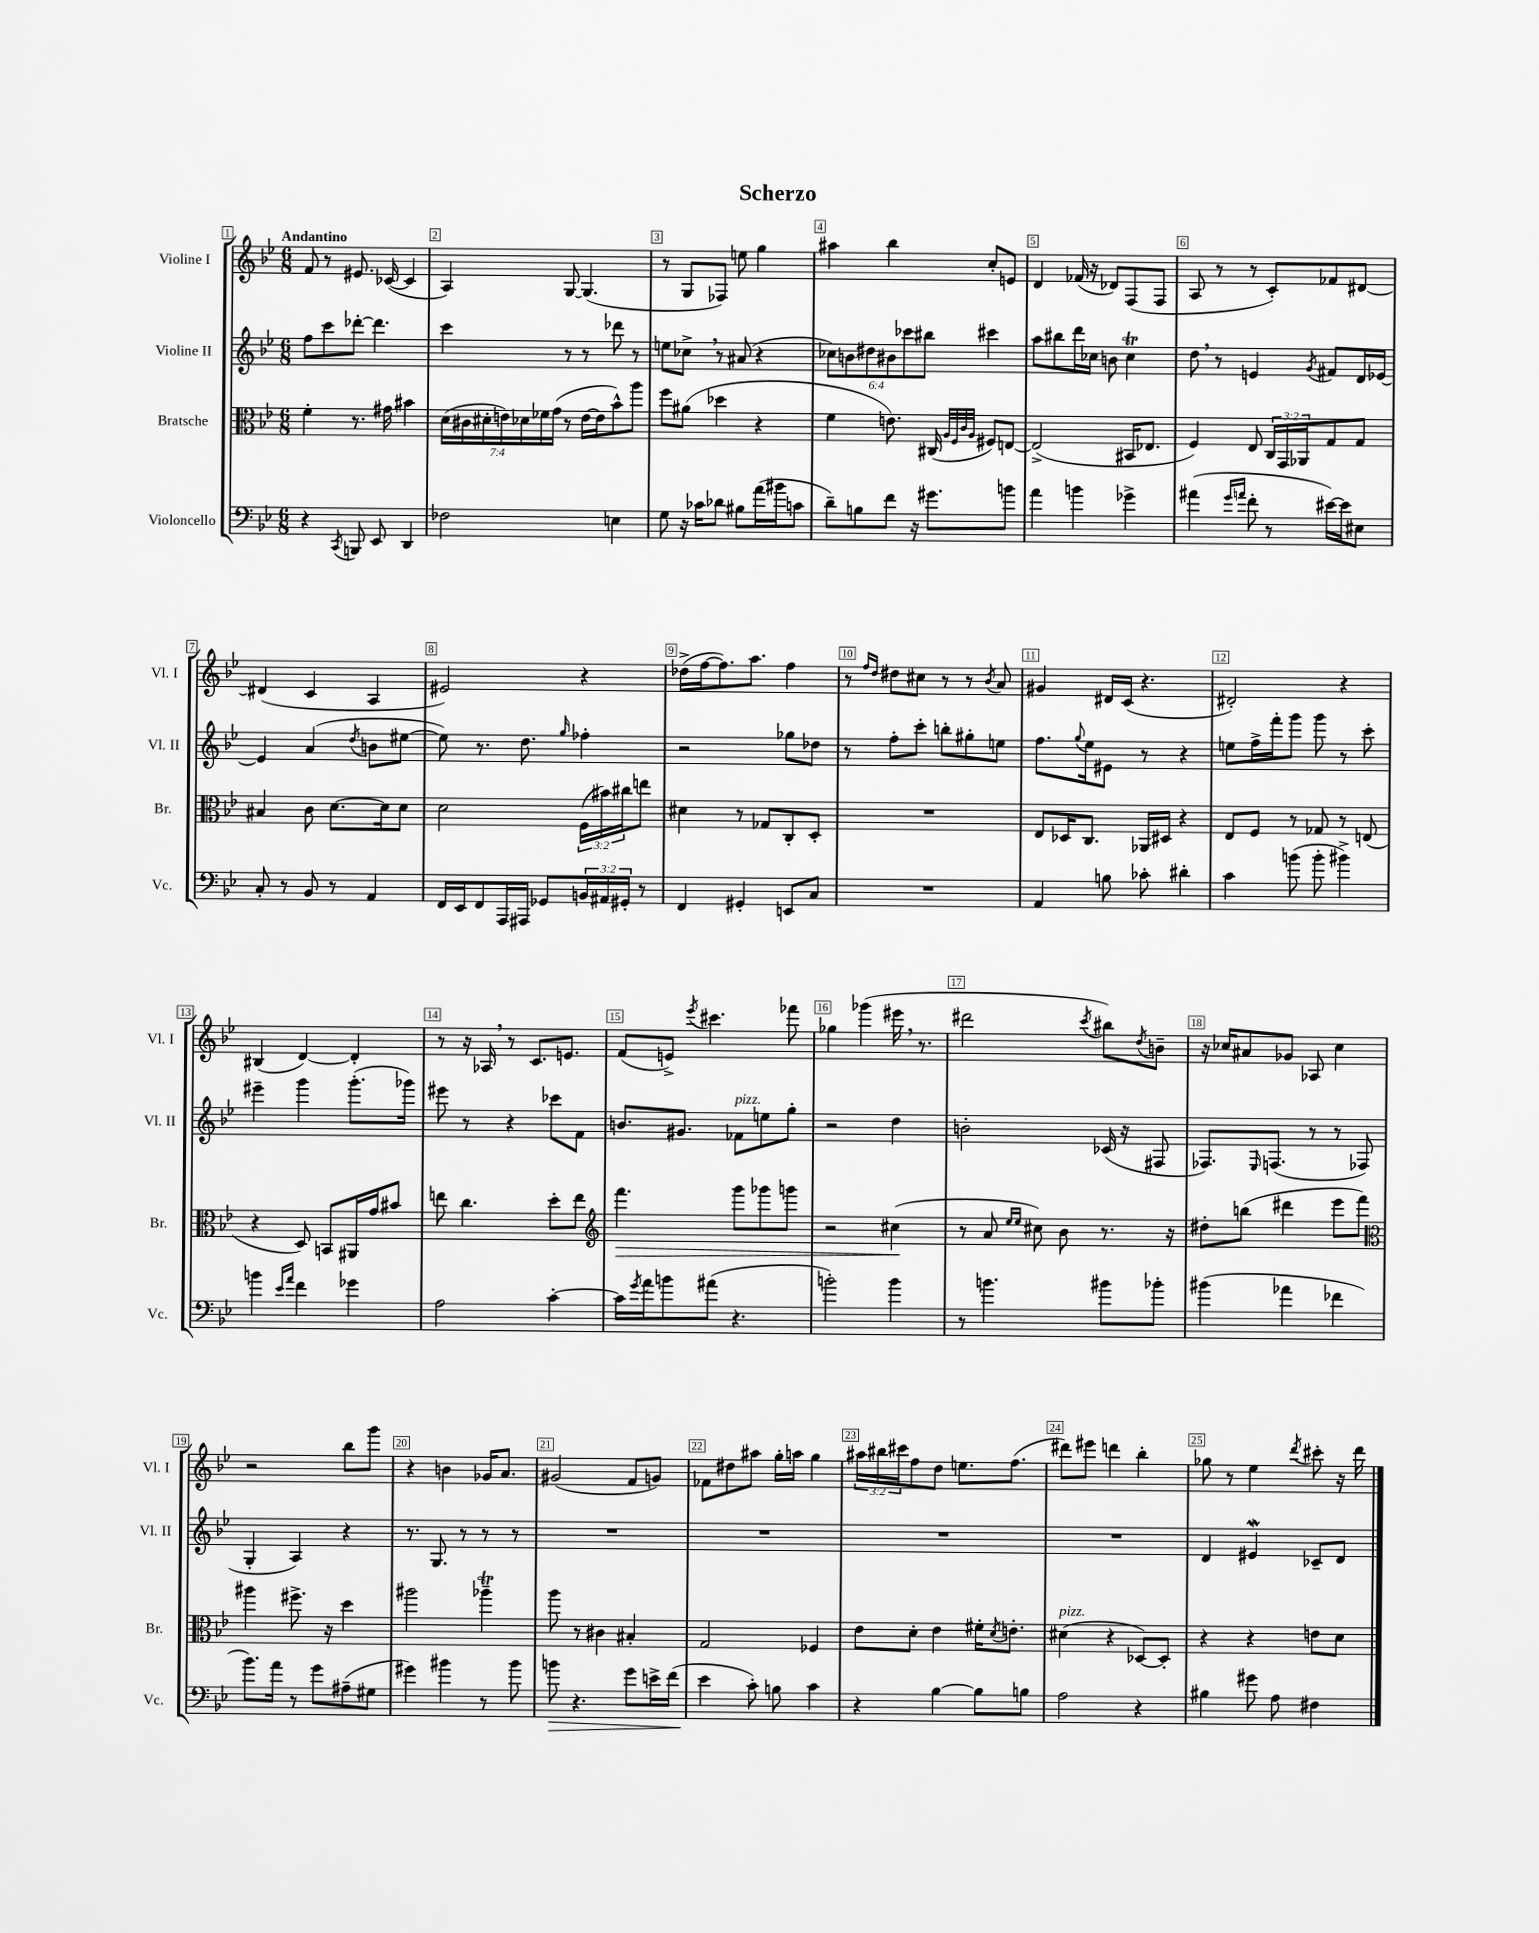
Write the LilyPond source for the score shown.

\header { title = "Scherzo" }
<<
\new StaffGroup <<
\new Staff = "s0" \with { instrumentName = "Violine I" shortInstrumentName = "Vl. I" } {
    \clef treble \key bes \major \numericTimeSignature \time 6/8 \override Staff.TupletNumber.text = #tuplet-number::calc-fraction-text \tempo "Andantino"
    f'8 r8 eis'8. ces'16~( ces'4 |
    a4) g8~ g4.( |
    r8 g8 fes8) e''8 g''4 |
    ais''4 bes''4 c''8-. e'8 |
    d'4 fes'16( r16 des'8) f8( f8 |
    a8 r8 r8 c'8-.) fes'8 dis'8~ |
    dis'4( c'4 a4 |
    eis'2) r4 |
    des''16->( f''16~ f''8.) a''8. f''4 |
    r8 \grace { f''16 d''16 } dis''8 cis''8 r8 r8 \acciaccatura { bes'8 } a'8 |
    gis'4 dis'16 c'16( r4. |
    dis'2-.) r4 |
    bis4( d'4~) d'4-. |
    r8 r16 aes16 \breathe r8 c'8. e'8. |
    f'8( e'8->) \acciaccatura { ees'''8 } cis'''4. fes'''8 |
    ges''4 ges'''4( eis'''16 \breathe r8. |
    dis'''2 \acciaccatura { c'''8 } bis''8) \acciaccatura { d''8 } b'8-- |
    r16 ces''16 ais'8 ges'8 aes8 ces''4 |
    r2 bes''8 g'''8 |
    r4 b'4 ges'16 a'8. |
    gis'2( f'8 g'8) |
    fes'8 dis''8 ais''8 g''16-. a''16 g''4 |
    \tuplet 3/2 { ais''16 bis''16 cis'''16 } f''8 d''8 e''8. f''8.( |
    dis'''8) eis'''8 d'''4 bes''4-. |
    ges''8 r8 ees''4 \acciaccatura { d'''8 } cis'''8-. r16 d'''16 \bar "|." |
}
\new Staff = "s1" \with { instrumentName = "Violine II" shortInstrumentName = "Vl. II" } {
    \clef treble \key bes \major \numericTimeSignature \time 6/8 \override Staff.TupletNumber.text = #tuplet-number::calc-fraction-text
    f''8 c'''8 des'''8~-. des'''4. |
    c'''4 r8 r8 des'''8 r8 |
    e''8 ces''8-> \breathe r8 ais'8( r4 |
    \tuplet 6/4 { ces''8) b'8 dis''8 bis'8 ces'''8 bis''8 } cis'''4 |
    a''8 bis''8 d'''16 ces''16 b'8 ces''4\trill |
    d''8 \breathe r8 e'4 \acciaccatura { g'8 } fis'8 d'16 ees'16~ |
    ees'4 a'4( \acciaccatura { d''8 } b'8 eis''8~ |
    eis''8) r8. d''8. \grace { g''16 } fes''4-. |
    r2 ges''8 des''8 |
    r8 f''8-. c'''8-. b''8-. gis''8-. e''8 |
    f''8. \appoggiatura { g''8 } ees''16 eis'8 r8 r4 |
    e''8 f''16-> f'''16-. g'''8 g'''8 r8 c'''8-. |
    eis'''4-- g'''4 g'''8.-.( ges'''16) |
    eis'''8 r8 r4 ces'''8 f'8 |
    b'8. gis'8. fes'8^\markup { \italic "pizz." } e''8 g''8-. |
    r2 d''4 |
    b'2-. ces'16( r16 fis8 |
    fes8.) \grace { ees16 } f8.( r8 r8 fes8 |
    g4-. a4) r4 |
    r8. g8. r8 r8 r8 |
    R2. |
    R2. |
    R2. |
    R2. |
    d'4 eis'4\mordent ces'8-- d'8 \bar "|." |
}
\new Staff = "s2" \with { instrumentName = "Bratsche" shortInstrumentName = "Br." } {
    \clef alto \key bes \major \numericTimeSignature \time 6/8 \override Staff.TupletNumber.text = #tuplet-number::calc-fraction-text
    f'4-. r8. gis'16 bis'4 |
    \tuplet 7/4 { d'16( cis'16 dis'16-. e'16) des'16 fes'16 g'16( } r8 e'16~ e'16 bes'8-^) a''8 |
    f''8 ais'8( des''4 r4 |
    f'4 e'8.) cis16( \grace { a32 f32 c'32 a32 } fis8) e8~ |
    e2->( bis,16 ees8. |
    f4) ees8 \tuplet 3/2 { c16 g,16 aes,16 } g8 g8 |
    bis4 c'8 d'8.~ d'16 d'8 |
    d'2 \tuplet 3/2 { f16( bis'16) cis''16 } e''8 |
    dis'4 r8 ges8 c8-. d8-. |
    R2. |
    ees8 des16 c8. aes,16 dis16 r4 |
    ees8 f8 r8 ges8 r8 e8( |
    r4 d8) b,8 ais,16 g'16 bis'8 |
    e''8 c''4. d''8-. e''8 |
    \clef treble f'''4.\> g'''8 ges'''8 g'''8 |
    r2 cis''4\!( |
    r8 a'8 \grace { ees''16 ees''16 } cis''8) bes'8 r8. r16 |
    dis''8-. b''8( dis'''4 ees'''8 f'''8) |
    \clef alto ais''4 fis''8.-> r16 d''4 |
    ais''2 aes''4--\trill |
    a''8 r8 cis'4 bis4-. |
    g2 fes4 |
    ees'8 d'8-. ees'4 fis'16-. \acciaccatura { d'8 } e'8.-. |
    dis'4^\markup { \italic "pizz." }( r4 des8~) des8-. |
    r4 r4 e'8 d'8 \bar "|." |
}
\new Staff = "s3" \with { instrumentName = "Violoncello" shortInstrumentName = "Vc." } {
    \clef bass \key bes \major \numericTimeSignature \time 6/8 \override Staff.TupletNumber.text = #tuplet-number::calc-fraction-text
    r4 \acciaccatura { c,8 } b,,8 ees,8 d,4 |
    fes2 e4 |
    g8 r16 ces'16 des'8 bis8 a'16( bis'16 c'8 |
    d'8--) b8 f'8 r16 gis'8. b'8 |
    a'4 b'4 ges'4-> |
    ais'4( \grace { g'16 a'16 } f'8-. r8 eis'16~) eis'16 eis8 |
    c8-. r8 bes,8 r8 a,4 |
    f,16 ees,16 f,8 a,,16 ais,,16 ges,8 \tuplet 3/2 { b,16 ais,16 gis,16-. } r8 |
    f,4 gis,4-. e,8 c8 |
    R2. |
    a,4 b8 ces'8-. dis'4-. |
    c'4 b'8( b'8-. bis'4->) |
    b'4 \grace { ees'16 a'16 } f'4 ges'4 |
    a2 c'4~-. |
    c'16 \acciaccatura { g'8 } a'16 b'8 ais'8( r4. |
    b'2-.) b'4 |
    r8 b'4. bis'8 bes'8-. |
    bis'4( aes'4 fes'4 |
    bes'8.) a'16 r8 g'8 ais8--( gis8 |
    gis'4) bis'4 r8 bis'8 |
    b'8\> r4. g'8 e'16-> f'16( |
    ees'4\! c'8-.) b8 c'4 |
    r4 bes4~ bes8 b8 |
    a2 r4 |
    bis4 gis'8 a8 fis4 \bar "|." |
}
>>
>>
\layout { \context { \Score \override BarNumber.break-visibility = ##(#f #t #t) barNumberVisibility = #all-bar-numbers-visible \override BarNumber.stencil = #(make-stencil-boxer 0.1 0.3 ly:text-interface::print) } }
